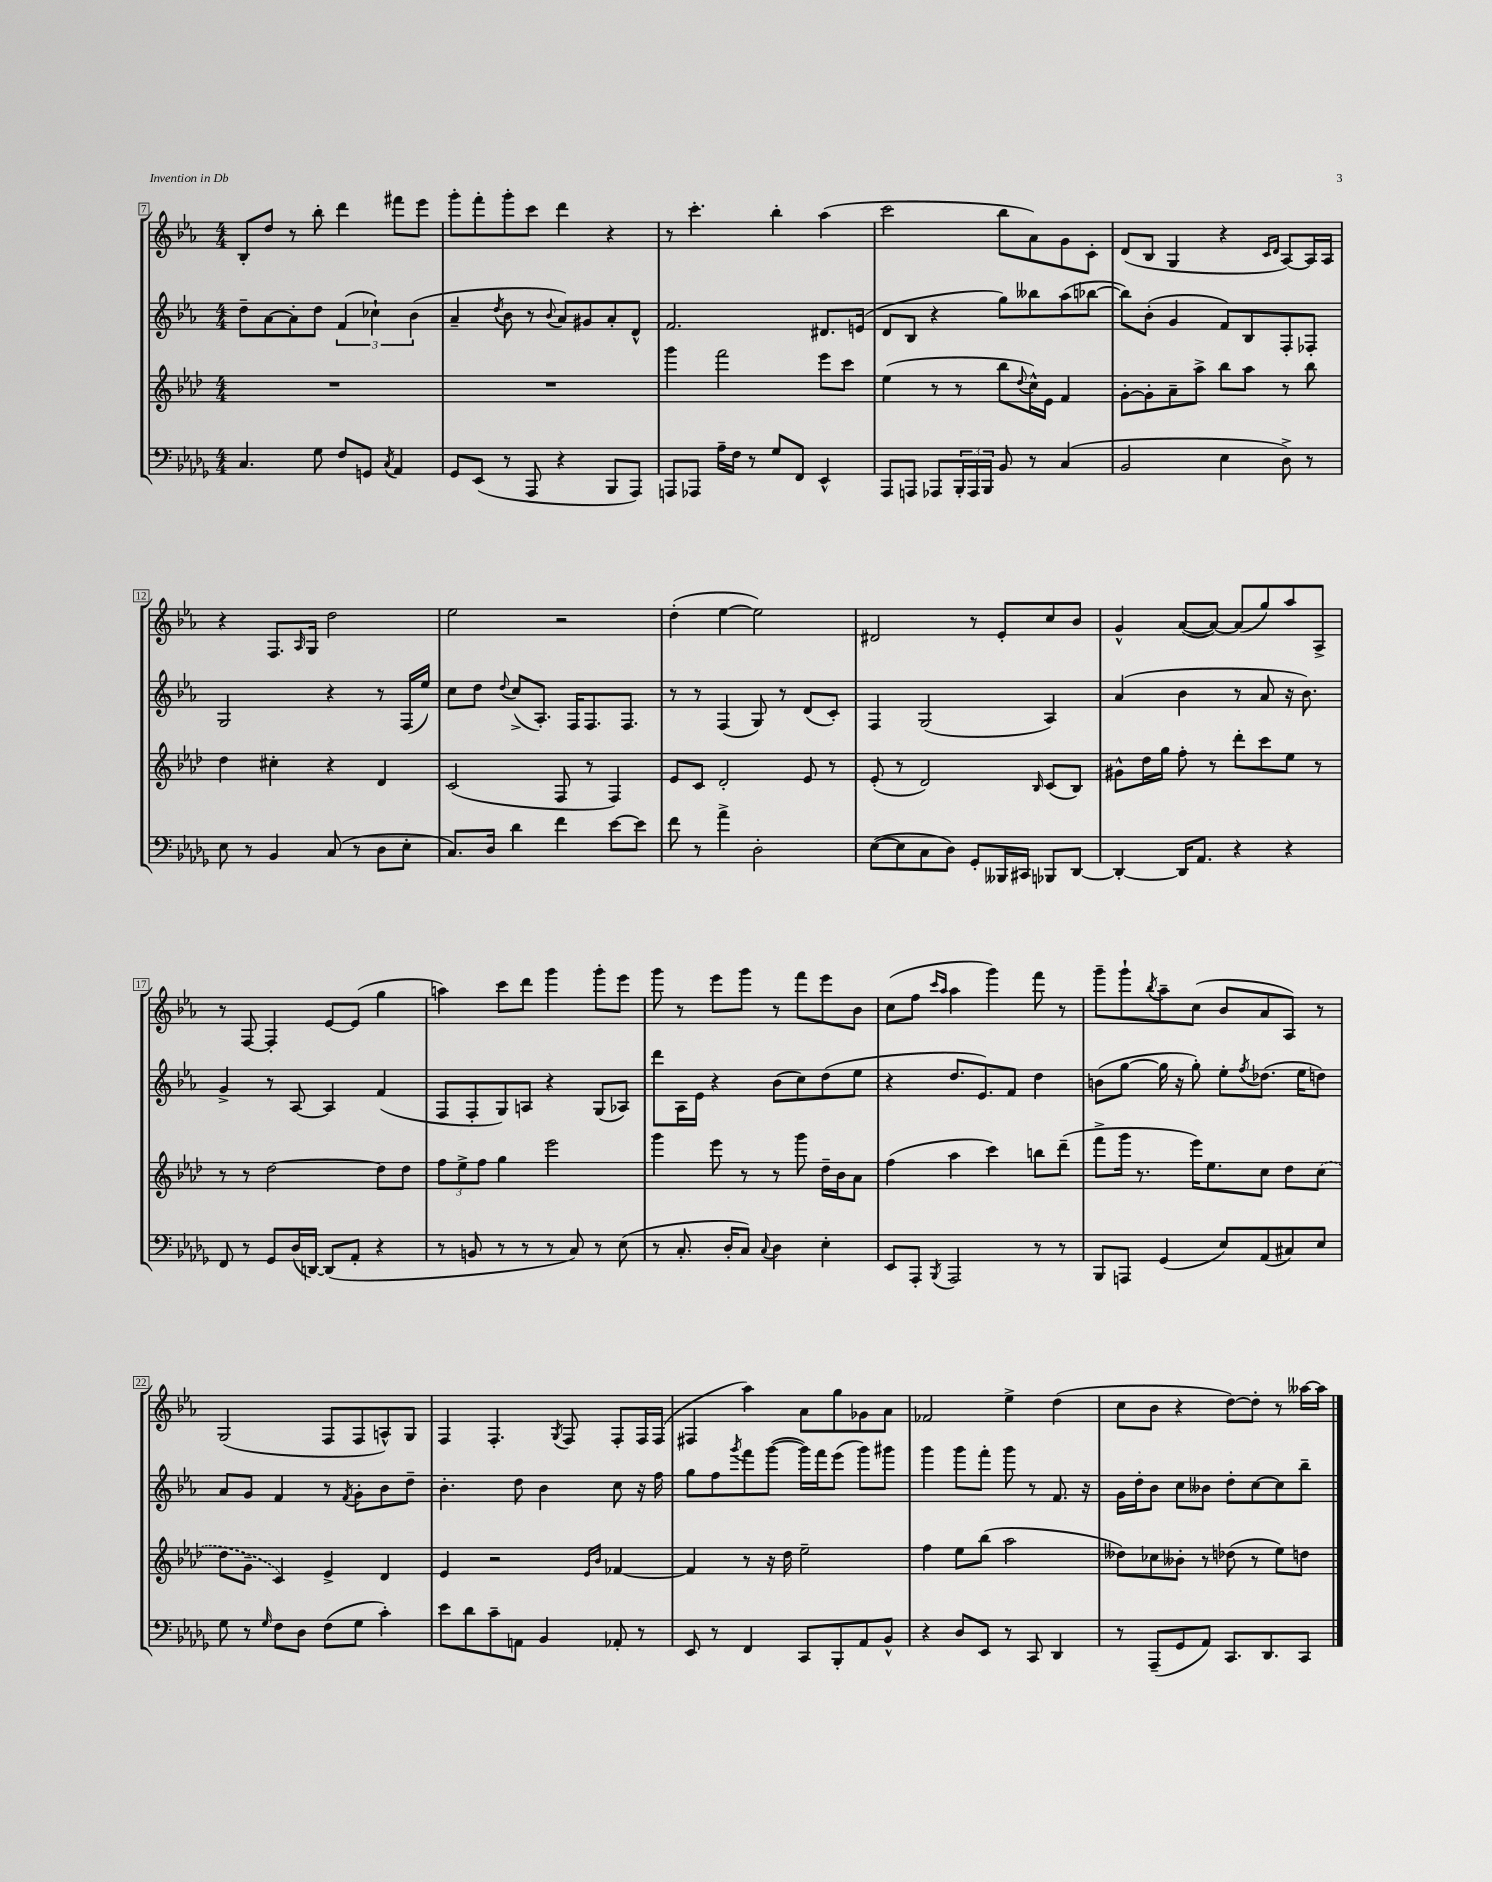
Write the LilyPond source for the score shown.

<<
\new StaffGroup <<
\new Staff = "s0" {
    \clef treble \key ees \major \numericTimeSignature \time 4/4
    bes8-. d''8 r8 bes''8-. d'''4 fis'''8 ees'''8 |
    g'''8-. f'''8-. g'''8-. c'''8 d'''4 r4 |
    r8 c'''4.-. bes''4-. aes''4( |
    c'''2 bes''8 aes'8) g'8 c'8-. |
    d'8( bes8 g4 r4 \grace { c'16 d'16 } aes8~) aes16 aes16 |
    r4 f8. \grace { aes16 } g16 d''2 |
    ees''2 r2 |
    d''4-.( ees''4~ ees''2) |
    dis'2 r8 ees'8-. c''8 bes'8 |
    g'4-^ aes'8~( aes'8~) aes'8( g''8) aes''8 aes8-> |
    r8 f8~ f4-. ees'8~ ees'8( g''4 |
    a''4) c'''8 d'''8 g'''4 g'''8-. ees'''8 |
    g'''8 r8 ees'''8 g'''8 r8 f'''8 ees'''8 bes'8 |
    c''8( f''8 \grace { c'''16 aes''16 } aes''4 g'''4) f'''8 r8 |
    g'''8-- g'''8-! \acciaccatura { bes''8 } aes''8-- c''8( bes'8 aes'8 aes8) r8 |
    g2( f8 f8 a8-^) g8 |
    f4 f4.-. \acciaccatura { g8 } f8 f8-. f16 f16( |
    fis4 aes''4) aes'8 g''8 ges'8 aes'8 |
    fes'2 ees''4-> d''4( |
    c''8 bes'8 r4 d''8~) d''8-. r8 aeses''16~ aeses''16 \bar "|." |
}
\new Staff = "s1" {
    \clef treble \key ees \major \numericTimeSignature \time 4/4
    d''8-- aes'8~ aes'8-. d''8 \tuplet 3/2 { f'4( ces''4-!) bes'4( } |
    aes'4-- \acciaccatura { d''8 } bes'8 r8 \appoggiatura { bes'8 } aes'8) gis'8 aes'8-. d'8-^ |
    f'2. dis'8. e'16( |
    d'8 bes8 r4 g''8) beses''8 aes''8( bes''8~ |
    bes''8) bes'8-.( g'4 f'8) bes8 f8-. fes8-. |
    g2 r4 r8 f16( ees''16) |
    c''8 d''8 \appoggiatura { d''8 } c''8->( aes8.-.) f16 f8. f8. |
    r8 r8 f4( g8) r8 d'8( c'8-.) |
    f4 g2( aes4) |
    aes'4( bes'4 r8 aes'8 r16 bes'8.) |
    g'4-> r8 aes8~ aes4 f'4( |
    f8 f8-. g8) a8 r4 g8( aes8) |
    d'''8 aes16 ees'16 r4 bes'8( c''8) d''8( ees''8 |
    r4 d''8. ees'8.) f'8 d''4 |
    b'8( g''8~ g''16 r16 g''8-.) ees''8-. \acciaccatura { f''8 } des''8.( ees''16 d''8) |
    aes'8 g'8 f'4 r8 \acciaccatura { f'8 } g'8-. bes'8 d''8-- |
    bes'4.-. d''8 bes'4 c''8 r16 f''16 |
    g''8 f''8 \acciaccatura { g'''8 } f'''8 g'''8~( g'''16) f'''16 ees'''8( g'''8) gis'''8 |
    g'''4 g'''8 f'''8-. g'''8 r8 f'8. r16 |
    g'16 d''16-. bes'8 c''8 beses'8 d''8-. c''8~ c''8 bes''8-- \bar "|." |
}
\new Staff = "s2" {
    \clef treble \key aes \major \numericTimeSignature \time 4/4
    R1 |
    R1 |
    g'''4 f'''2 ees'''8 c'''8 |
    ees''4( r8 r8 bes''8 \appoggiatura { des''8 } c''16-^) ees'16 f'4 |
    g'8~-. g'8-. aes'8-- aes''8-> bes''8 aes''8 r8 bes''8 |
    des''4 cis''4-. r4 des'4 |
    c'2( f8 r8 f4) |
    ees'8 c'8 des'2-. ees'8 r8 |
    ees'8-.( r8 des'2) \grace { bes16 } c'8( bes8) |
    gis'8-^ des''16 g''16 f''8-. r8 des'''8-. c'''8 ees''8 r8 |
    r8 r8 des''2~ des''8 des''8 |
    \tuplet 3/2 { f''8 ees''8-> f''8 } g''4 ees'''2 |
    g'''4 ees'''8 r8 r8 g'''8 des''16-- bes'16 aes'8 |
    f''4( aes''4 c'''4) b''8 des'''8--( |
    f'''8-> g'''16 r8. ees'''16) ees''8. c''8 des''8 \once \slurDashed c''8( |
    des''8 g'8-- c'4) ees'4-> des'4 |
    ees'4 r2 \grace { ees'16 bes'16 } fes'4~ |
    fes'4 r8 r16 des''16 ees''2-- |
    f''4 ees''8 bes''8( aes''2 |
    deses''8) ces''8 beses'8-. r8 des''8( r8 ees''8) d''8 \bar "|." |
}
\new Staff = "s3" {
    \clef bass \key des \major \numericTimeSignature \time 4/4
    c4. ges8 f8 g,8 \acciaccatura { c8 } aes,4 |
    ges,8 ees,8( r8 aes,,8 r4 bes,,8 aes,,8) |
    a,,8 aes,,8 aes16-- f16 r8 ges8 f,8 ees,4-^ |
    aes,,8 a,,8 aes,,8 \tuplet 3/2 { bes,,16-. aes,,16 bes,,16 } bes,8 r8 c4( |
    bes,2 ees4 des8->) r8 |
    ees8 r8 bes,4 c8( r8 des8 ees8-. |
    c8.) des16 des'4 f'4 ees'8~ ees'8 |
    f'8 r8 aes'4-> des2-. |
    ees8~( ees8 c8 des8) ges,8-. beses,,16 cis,16 bes,,8 des,8~ |
    des,4~-. des,16 aes,8. r4 r4 |
    f,8 r8 ges,8 des16( d,16~) d,8( aes,8-. r4 |
    r8 b,8 r8 r8 r8 c8) r8 ees8( |
    r8 c8.-. des16-. c8) \appoggiatura { c8 } des4 ees4-. |
    ees,8 aes,,8-. \acciaccatura { bes,,8 } aes,,2 r8 r8 |
    bes,,8 a,,8 ges,4( ees8) aes,8( cis8) ees8 |
    ges8 r8 \grace { ges16 } f8 des8 f8( ges8 c'4-.) |
    ees'8 des'8 c'8-- a,8 bes,4 aes,8-. r8 |
    ees,8 r8 f,4 c,8 bes,,8-. aes,8 bes,8-^ |
    r4 des8 ees,8 r8 c,8 des,4 |
    r8 aes,,8--( ges,8 aes,8) c,8. des,8. c,8 \bar "|." |
}
>>
>>
\layout { \context { \Score currentBarNumber = #7 \override BarNumber.stencil = #(make-stencil-boxer 0.1 0.3 ly:text-interface::print) } }
